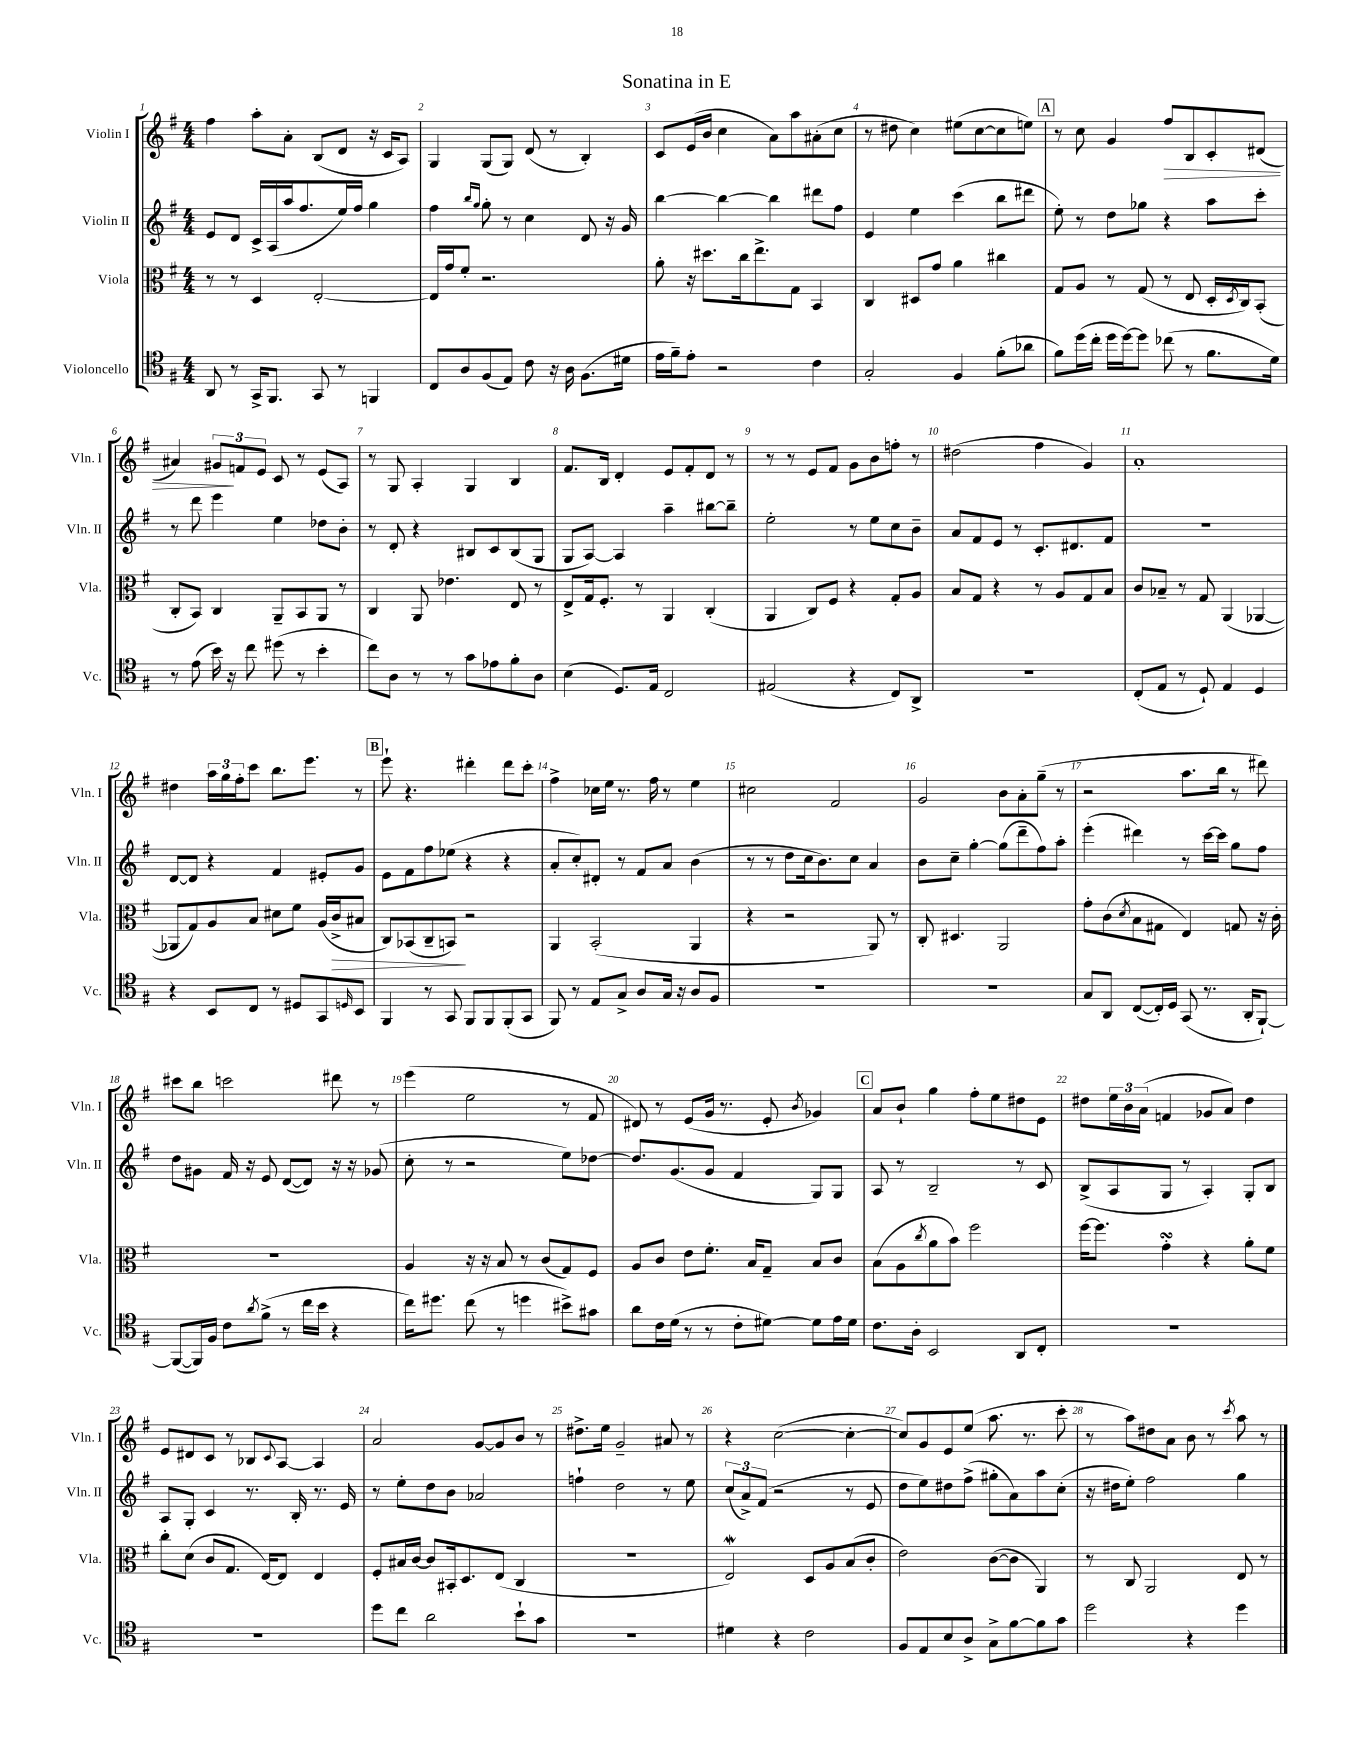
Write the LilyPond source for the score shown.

\header { title = "Sonatina in E" }
<<
\new StaffGroup <<
\new Staff = "s0" \with { instrumentName = "Violin I" shortInstrumentName = "Vln. I" } {
    \clef treble \key g \major \numericTimeSignature \time 4/4
    fis''4 a''8-. a'8-. b8( d'8 r16 c'16 a8) |
    g4 g8( g8) d'8( r8 b4-.) |
    c'8 e'16( b'16 c''4 a'8) a''8 ais'8-.( c''8 |
    r8 dis''8 c''4) eis''8( c''8~ c''8 e''8) |
    \mark \markup { \box "A" } r8 c''8 g'4 fis''8\> b8 c'8-. dis'8( |
    ais'4) \tuplet 3/2 { gis'8\! f'8 e'8 } c'8 r8 e'8( a8) |
    r8 g8 a4-. g4 b4 |
    fis'8. b16 d'4-. e'8 fis'8-. d'8 r8 |
    r8 r8 e'8 fis'8 g'8 b'8 f''8-. r8 |
    dis''2( fis''4 g'4) |
    a'1-. |
    dis''4 \tuplet 3/2 { a''16 g''16 fis''16-. } c'''8 b''8. e'''8. r8 |
    \mark \markup { \box "B" } e'''8-! r4. dis'''4-. dis'''8 c'''8-. |
    fis''4-> ces''16 e''16 r8. fis''16 r8 e''4 |
    cis''2 fis'2 |
    g'2 b'8 a'8-. g''8--( r8 |
    r2 a''8. b''16 r8 dis'''8) |
    cis'''8 b''8 c'''2 dis'''8 r8 |
    e'''4( e''2 r8 fis'8 |
    dis'8) r8 e'8( g'16 r8. e'8-. \acciaccatura { b'8 } ges'4) |
    \mark \markup { \box "C" } a'8 b'8-! g''4 fis''8-. e''8 dis''8 e'8 |
    dis''8 \tuplet 3/2 { e''16 b'16 a'16( } f'4 ges'8 a'8) dis''4 |
    e'8 dis'8 c'8 r8 bes8 \appoggiatura { c'8 } a8~ a4 |
    a'2 g'8~ g'8 b'8 r8 |
    dis''8.-> e''16 g'2-- ais'8 r8 |
    r4 c''2~( c''4~-. |
    c''8) g'8 e'8 e''8( a''8. r8. c'''8-. |
    r8 a''8) dis''8 a'8 b'8 r8 \acciaccatura { c'''8 } a''8 r8 \bar "|." |
}
\new Staff = "s1" \with { instrumentName = "Violin II" shortInstrumentName = "Vln. II" } {
    \clef treble \key g \major \numericTimeSignature \time 4/4
    e'8 d'8 c'16-> a16( a''16 fis''8. e''16) fis''16 g''4 |
    fis''4 \grace { b''16 g''16 } g''8-. r8 c''4 d'8 r16 g'16 |
    b''4~ b''4~ b''4 dis'''8 fis''8 |
    e'4 e''4 c'''4( b''8 dis'''8 |
    \mark \markup { \box "A" } e''8-.) r8 d''8 ges''8 r4 a''8 c'''8-. |
    r8 d'''8 e'''4 e''4 des''8 b'8-. |
    r8 d'8-. r4 bis8 c'8 bis8( g8 |
    g8 a8~) a4 a''4-- bis''8~ bis''8-- |
    e''2-. r8 e''8 c''8 b'8-- |
    a'8 fis'8 e'8 r8 c'8.-. dis'8. fis'8 |
    R1 |
    d'8~ d'8 r4 fis'4 eis'8-. g'8 |
    \mark \markup { \box "B" } e'8 fis'8 fis''8 ees''8( r4 r4 |
    a'8-. c''8-.) dis'8-. r8 fis'8 a'8 b'4( |
    r8 r8 d''8 c''16 b'8.) c''8 a'4 |
    b'8 c''8-- g''4~-. g''8( d'''8-- fis''8) a''8-. |
    e'''4-.( dis'''4) r8 c'''16~ c'''16 g''8 fis''8 |
    d''8 gis'8 fis'16 r16 e'8 d'8~( d'8) r16 r16 ges'8( |
    c''8-. r8 r2 e''8) des''8~ |
    des''8. g'8.( g'8 fis'4 g8) g8 |
    \mark \markup { \box "C" } a8 r8 b2-- r8 c'8 |
    b8->( a8 g8 r8 a4-.) g8-. b8 |
    a8 g8-. c'4 r8. b16-. r8. e'16 |
    r8 e''8-. d''8 b'8 aes'2 |
    f''4-! d''2 r8 e''8 |
    \tuplet 3/2 { c''8( a'8->) fis'8( } r2 r8 e'8 |
    d''8 e''8) dis''8 fis''8->( gis''8-. a'8) a''8 c''8-.( |
    r16 dis''16 e''8-.) fis''2 g''4 \bar "|." |
}
\new Staff = "s2" \with { instrumentName = "Viola" shortInstrumentName = "Vla." } {
    \clef alto \key g \major \numericTimeSignature \time 4/4
    r8 r8 d4 e2~-. |
    e16 g'16 fis'8-. r2. |
    a'8-. r16 dis''8. c''16 e''8.-> g8 b,4 |
    c4 dis8 g'8 a'4 cis''4 |
    \mark \markup { \box "A" } g8 a8 r8 g8( r8 e8 d16-. \acciaccatura { d8 } c16) b,8-.( |
    c8-. b,8) c4 a,8-- b,8 a,8 r8 |
    c4 a,8 ees'4. e8 r8 |
    e8-> g16 fis8.-. r8 a,4 c4-.( |
    a,4 c8) fis8 r4 g8-. a8 |
    b8 g8 r4 r8 a8 g8 b8 |
    c'8 bes8-- r8 g8 a,4( aes,4~ |
    aes,8 g8) a8 b8 dis'8 fis'8 a16( c'16->\> bis8 |
    \mark \markup { \box "B" } c8) bes,8( c8-- b,8\!) r2 |
    a,4 b,2-.( a,4 |
    r4 r2 a,8) r8 |
    c8-. dis4. a,2 |
    g'8-. c'8( \acciaccatura { d'8 } b8 gis8 e4) g8 r16 c'16-. |
    R1 |
    a4 r16 r16 b8 r8 c'8( g8) fis8 |
    a8 c'8 e'8 fis'8.-. b16 g8-- b8 c'8 |
    \mark \markup { \box "C" } b8( a8 \acciaccatura { c''8 } a'8 b'8) fis''2 |
    fis''16~ fis''8. g'4-.\turn r4 a'8-. fis'8 |
    c''8-. d'8( c'8 g8. e16~) e8 e4 |
    fis8-. bis16 c'16~ c'8 bis,16-. d8. e8( c4 |
    R1 |
    e2\mordent) d8 a8 b8( c'8-. |
    e'2) c'8~( c'8 a,4) |
    r8 c8 a,2 e8 r8 \bar "|." |
}
\new Staff = "s3" \with { instrumentName = "Violoncello" shortInstrumentName = "Vc." } {
    \clef tenor \key g \major \numericTimeSignature \time 4/4
    a,8 r8 g,16-> fis,8. g,8 r8 f,4 |
    c8 a8 fis8( e8) c'8 r16 a16 fis8.( dis'16 |
    e'16 fis'16--) e'8-. r2 c'4 |
    g2-. fis4 fis'8-.( aes'8 |
    \mark \markup { \box "A" } fis'8) d''16( c''16-. d''16 d''16~) d''8 ces''8( r8 fis'8. d'16) |
    r8 e'8( b'16) r16 c''8 dis''8( r8 b'4-. |
    c''8) a8 r8 r8 g'8 ees'8 fis'8-. a8 |
    b4( d8.) e16 c2 |
    eis2( r4 c8) a,8-> |
    R1 |
    c8-.( e8 r8 d8-!) e4 d4 |
    r4 b,8 c8 r8 dis8 g,8 \grace { d16 } b,8 |
    \mark \markup { \box "B" } fis,4 r8 g,8 fis,8 fis,8 fis,8-.( g,8 |
    fis,8) r8 e8 g8-> a8 g16 r16 a8 fis8 |
    R1 |
    R1 |
    g8 a,8 c8~( c16-.) d16 g,8( r8. a,16-. fis,8~-!) |
    fis,8~( fis,16) fis16 c'8 \acciaccatura { a'8 } fis'8->( r8 c''16 b'16 r4 |
    c''16) dis''8. c''8( r8 d''4 bis'8->) gis'8 |
    a'8 c'16 d'16( r8 r8 c'8-. dis'8~) dis'8 e'16 dis'16 |
    \mark \markup { \box "C" } c'8. a16-. b,2 a,8 c8-. |
    R1 |
    R1 |
    d''8 c''8 a'2 b'8-! g'8 |
    R1 |
    dis'4 r4 c'2 |
    fis8 e8 b8 a8-> g8-> fis'8~ fis'8 g'8 |
    d''2 r4 d''4 \bar "|." |
}
>>
>>
\layout { \context { \Score \override BarNumber.break-visibility = ##(#f #t #t) barNumberVisibility = #all-bar-numbers-visible } }
